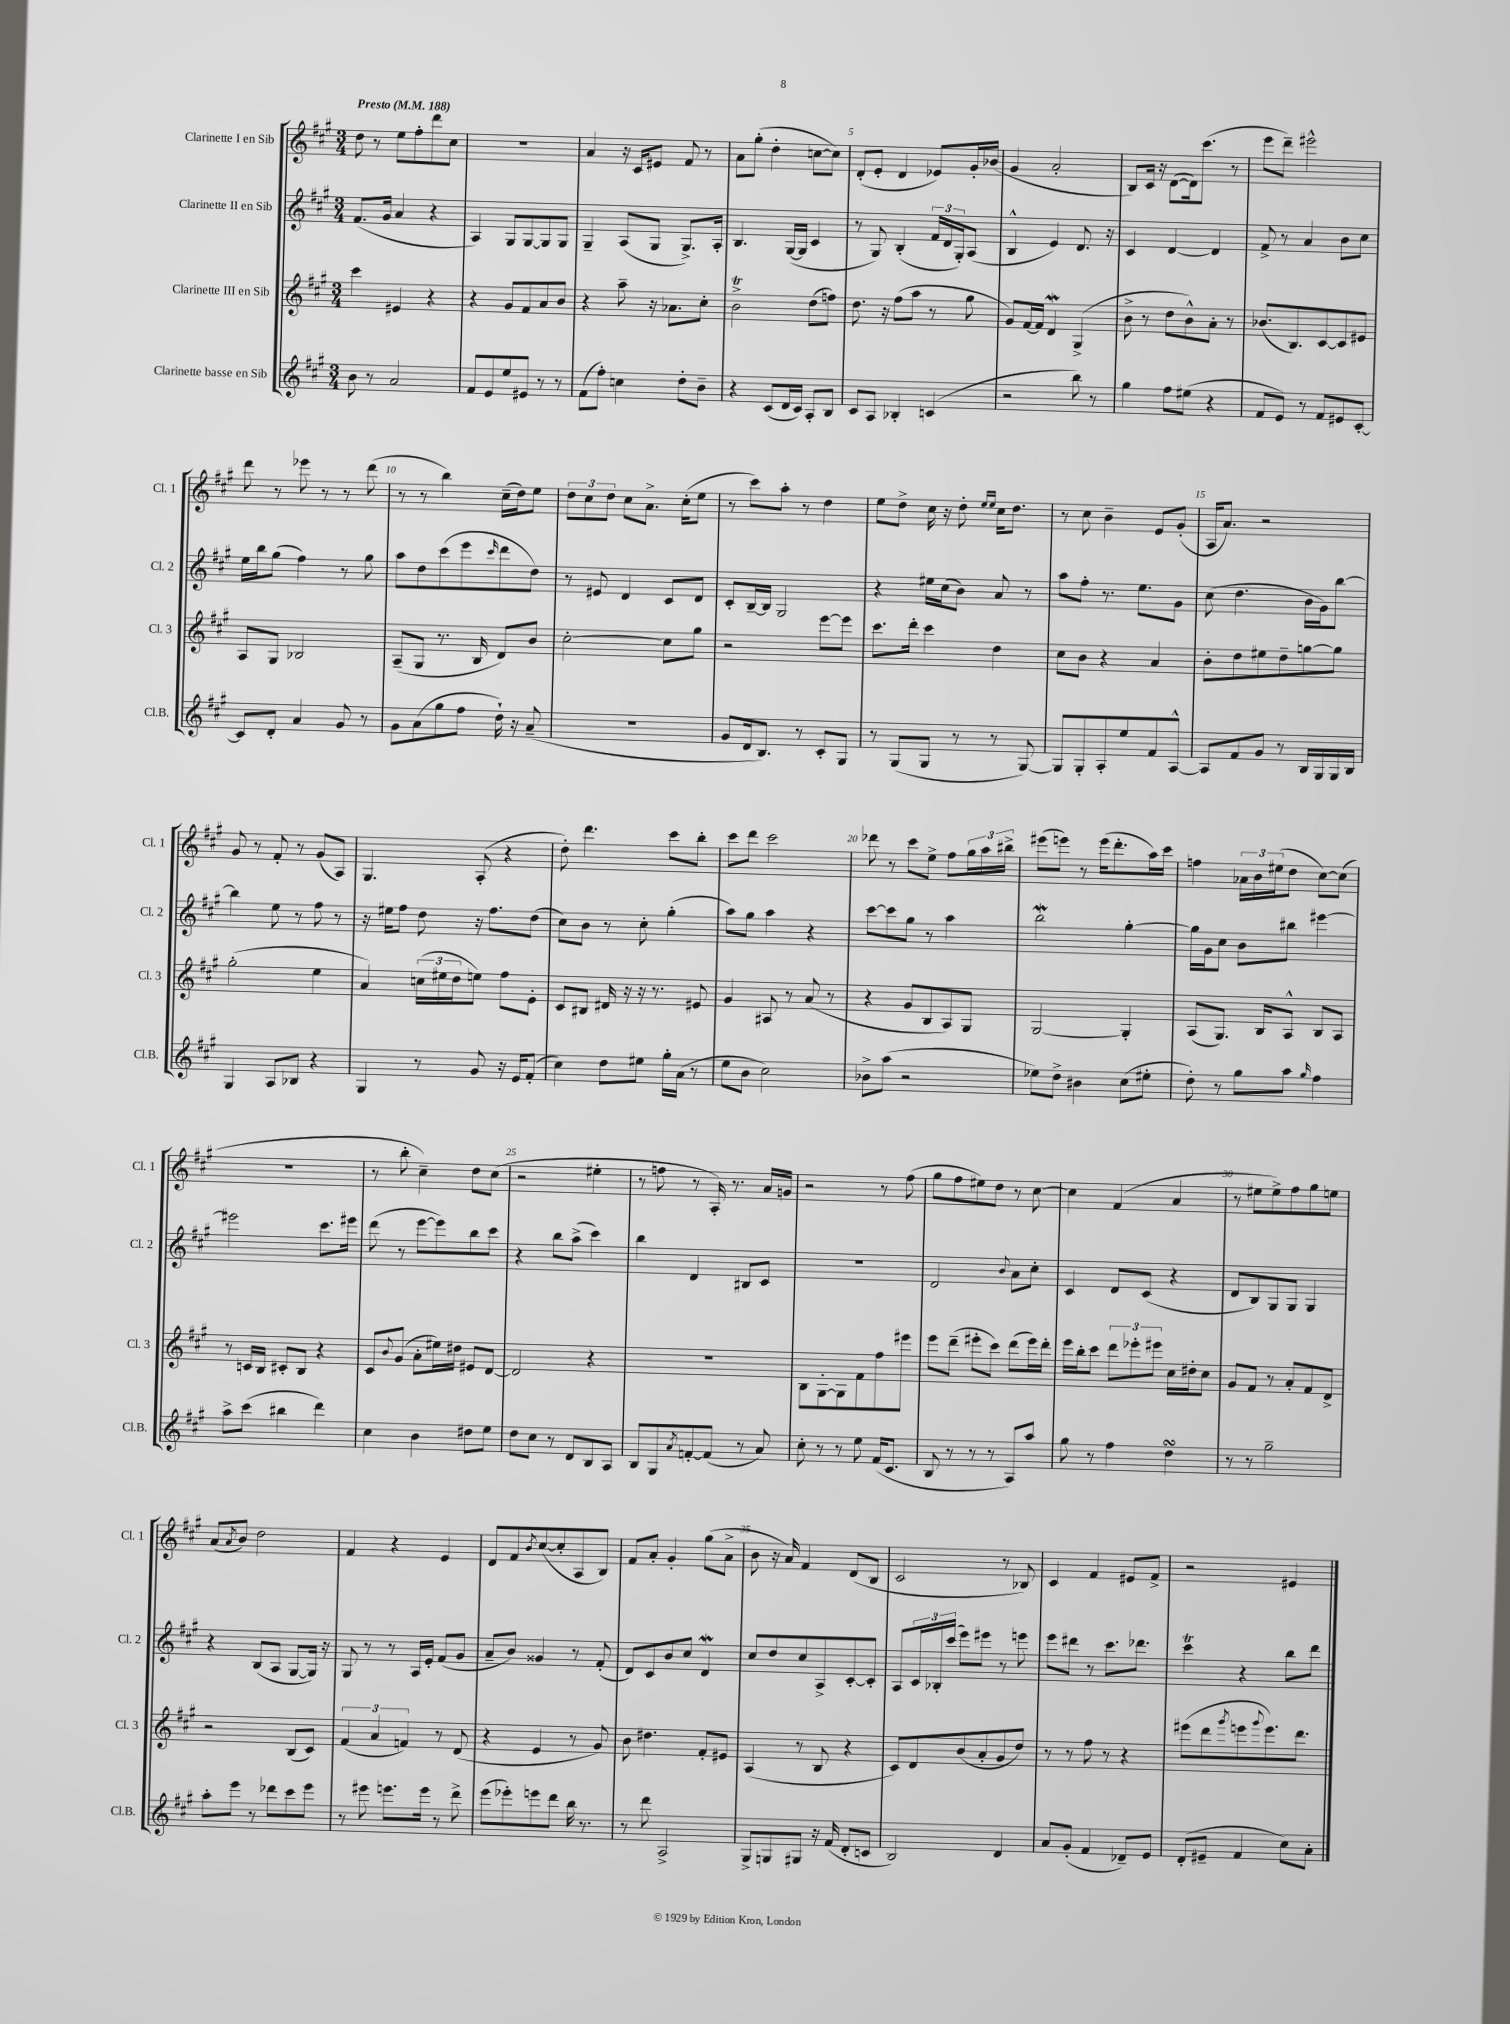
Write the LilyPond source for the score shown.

<<
\new StaffGroup <<
\new Staff = "s0" \with { instrumentName = "Clarinette I en Sib" shortInstrumentName = "Cl. 1" } {
    \clef treble \key a \major \numericTimeSignature \time 3/4 \tempo "Presto" 4 = 188
    d''8 r8 e''8 fis''8-. d'''8 cis''8 |
    R2. |
    a'4 r16 cis'16 eis'8 fis'8 r8 |
    a'8 gis''8-.( d''4-. c''8~ c''8) |
    d'8-.( e'8-. d'4 ees'8) gis'16-. bes'16( |
    gis'4 a'2-. |
    b8) cis'16 r16 d'8~( d'16) cis'''8.( r8 |
    e'''8 d'''8--) eis'''2-^ |
    d'''8 r8 ees'''8 r8 r8 d'''8( |
    r8 r8 b''4) cis''16--( d''16) e''8 |
    \tuplet 3/2 { d''8 cis''8 d''8 } cis''8 a'8.-> cis''16-.( e''8 |
    r8 cis'''8) a''8-. r8 d''4 |
    e''8 d''8-> cis''16 r16 d''8-. \grace { e''16 e''16 } cis''16 d''8. |
    r8 cis''8 b'4-- e'8 gis'8-.( |
    a16 a'8.) r2 |
    gis'8 r8 fis'8-. r8 gis'8( a8) |
    gis4. a8-.( r4 |
    d''8-.) d'''4. cis'''8 b''8-. |
    cis'''8 d'''8 cis'''2 |
    des'''8 r8 cis'''8 e''8-> fis''8 \tuplet 3/2 { gis''16 a''16 bis''16-> } |
    eis'''8( e'''8) r8 e'''16( d'''8.-. a''16) cis'''16 |
    f''4 \tuplet 3/2 { aes'16 b'16 eis''16( } d''8 cis''8~) cis''8( |
    R2. |
    r8 b''8-. cis''4--) d''8 cis''8( |
    r2 eis''4-. |
    r8 f''8 r8 a16-.) r8. a'16 g'16 |
    r2 r8 fis''8( |
    gis''8 fis''8 eis''8) d''8 r8 cis''8~ |
    cis''4 fis'4( a'4 |
    r8 eis''8 eis''8->) fis''8 gis''8 e''8 |
    a'8( \acciaccatura { a'8 } b'8) d''2 |
    fis'4 r4 e'4 |
    d'8 fis'8 \acciaccatura { b'8 } cis''8~( cis''8-. a8 b8) |
    fis'8 a'8-. gis'4-. gis''8( a'8-> |
    b'8 r16 a'16) fis'4 d'8( b8 |
    cis'2 r8 bes8) |
    cis'4 fis'4 eis'8 fis'8-> |
    r2 eis'4 \bar "|." |
}
\new Staff = "s1" \with { instrumentName = "Clarinette II en Sib" shortInstrumentName = "Cl. 2" } {
    \clef treble \key a \major \numericTimeSignature \time 3/4
    fis'8.( gis'16 a'4 r4 |
    a4) gis8 gis8~ gis8 gis8 |
    gis4-- a8( gis8 gis8.->) a16-. |
    b4. gis16~( gis16 cis'4 |
    r8 gis8) b4-.( \tuplet 3/2 { fis'16 d'16 gis16-.) } a8( |
    b4-^ e'4) d'8. r16 |
    cis'4 d'4~ d'4 |
    fis'8-> r8 a'4 b'8 cis''8 |
    e''16 b''16 gis''8( fis''4) r8 gis''8 |
    a''8 d''8 cis'''8( e'''8 \grace { cis'''16 } d'''8 d''8) |
    r8 eis'8 d'4 cis'8 d'8 |
    cis'8-. b16~-- b16 gis2 |
    r4 eis''16 cis''16( b'8) a'8 r8 |
    a''8 fis''8-. r8. e''8. gis'8 |
    cis''8( d''4. b'16 gis'16) b''8~ |
    b''4 e''8 r8 fis''8 r8 |
    r16 eis''16 fis''8 d''8 r16 fis''8. d''8( |
    cis''8) b'8 r8 cis''8-. gis''4-.( |
    a''8) gis''8 a''4 r4 |
    cis'''8~ cis'''8 gis''8 r8 a''4 |
    b''2\mordent gis''4~-. |
    gis''16 gis'16 cis''8 b'8 bis''8 eis'''4~ |
    eis'''2 cis'''8. eis'''16 |
    d'''8( r8 e'''8~ e'''8) b''8 cis'''8 |
    r4 b''8 a''8->( cis'''4) |
    b''4 d'4 bis8 cis'8 |
    R2. |
    d'2 \appoggiatura { b'8 } a'8 cis''8-. |
    cis'4 d'8 cis'8( r4 |
    d'8 b8) gis8 gis8 gis4 |
    r4 b8( a8 gis8~ gis16) r16 |
    gis8 r8 r8 a16 e'16-. fis'8( gis'8 |
    a'8-- b'8) gisis'4 r8 fis'8-.( |
    d'8) cis'8 b'8 cis''8 d'4\mordent |
    cis''8 d''8 cis''8 a8-> cis'8~-. cis'8-. |
    a8 \tuplet 3/2 { cis'16 bes16-. cis'''16( } e'''8) eis'''8 r8 e'''8 |
    e'''8 dis'''8 r8 cis'''8. des'''8. |
    cis'''4\trill r4 b''8 d'''8 \bar "|." |
}
\new Staff = "s2" \with { instrumentName = "Clarinette III en Sib" shortInstrumentName = "Cl. 3" } {
    \clef treble \key a \major \numericTimeSignature \time 3/4
    cis'''4 eis'4 r4 |
    r4 gis'8 fis'8 a'8 b'8 |
    r4 a''8-- r16 aes'8. cis''8-. |
    b'2->\trill d''8( f''8) |
    d''8. r16 fis''8( a''8 r8 gis''8 |
    gis'8) fis'16~ fis'16 d'4\mordent gis4->( |
    b'8-> r8 d''8 b'8-^) a'8-. r8 |
    bes'8.( b8.) cis'8~ cis'8 eis'8 |
    a8 gis8 bes2 |
    a8--( gis8 r8. b16 d'8) b'8 |
    cis''2~-. cis''8 gis''8 |
    r2 e'''8~ e'''8 |
    cis'''8. d'''16-. cis'''4 d''4 |
    cis''8 b'8 r4 a'4 |
    b'8-. d''8 eis''8 d''8-- g''8~ g''8 |
    gis''2-.( e''4 |
    a'4) \tuplet 3/2 { c''16( eis''16 d''16 } e''8) fis''8 e'8-. |
    cis'8 bis8 dis'16 r16 r16 r8. eis'8 |
    gis'4 ais8 r8 a'8( r8 |
    r4 gis'8 b8 a8) gis8 |
    gis2~ gis4-. |
    a8( gis8.) b16 a8-^ b8 a8 |
    r8 c'16 b16 cis'8-. b8 r4 |
    cis'8 \appoggiatura { b'8 } gis'8( a'8-. eis''16) dis''16 eis'8 d'8~ |
    d'2 r4 |
    R2. |
    b8 gis8~-. gis8 fis'8 fis''8 eis'''8 |
    e'''8 d'''8--( eis'''8-. cis'''8) d'''8( eis'''16) d'''16-. |
    e'''16 b''16-. cis'''8 \tuplet 3/2 { d'''8 ees'''8-. eis'''8 } cis''16 dis''16-. cis''8 |
    gis'8 fis'8 r8 a'8-. fis'8 d'8-> |
    r2 b8( cis'8) |
    \tuplet 3/2 { fis'4( a'4 f'4) } r8 d'8( |
    r4 e'4 r8 gis'8) |
    b'8 dis''4. fis'8-. eis'8 |
    a4( r8 b8 r4 |
    cis'8) d'8 b'8( a'8-. gis'8 d''8) |
    r8 r8 fis''8 r8 r4 |
    eis'''8( d'''8 \acciaccatura { gis'''8 } e'''8 \appoggiatura { gis'''8 } e'''8.) d'''8. \bar "|." |
}
\new Staff = "s3" \with { instrumentName = "Clarinette basse en Sib" shortInstrumentName = "Cl.B." } {
    \clef treble \key a \major \numericTimeSignature \time 3/4
    b'8 r8 a'2 |
    fis'8 e'8 e''8 eis'8 r8 r8 |
    fis'8( fis''8-.) c''4 d''8-. b'8-- |
    r4 cis'8( d'16 cis'16) a8-. b8 |
    cis'8 a8 bes4-. c'4( |
    r2 b''8) r8 |
    gis''4 fis''8 eis''8( r4 |
    fis'8 e'8) r8 fis'8 eis'8 cis'8~-. |
    cis'8 d'8-. a'4 gis'8 r8 |
    gis'8 a'8( gis''8 fis''8 d''16-!) r16 a'8--( |
    R2. |
    gis'8 d'16 b8.) r8 cis'8-. gis8 |
    r8 gis8( gis8 r8 r8 gis8~) |
    gis8 gis8-. a8-. e''8 fis'8 a8~-^ |
    a8 fis'8 gis'8 r8 b16 gis16 gis16 b16 |
    gis4 a8 bes8 r4 |
    gis4 r8 gis'8 r16 e'16 fis'8-.( |
    cis''4) d''8 eis''8 gis''16-. a'16( r8 |
    e''8 b'8 cis''2) |
    bes'8-> a''8( r2 |
    ees''8) d''8-> bis'4 cis''8( eis''8-. |
    d''8-.) r8 gis''8 a''8 \grace { gis''16 } fis''4 |
    a''8-> cis'''8( bis''4 d'''4) |
    cis''4 b'4 dis''8 e''8 |
    d''8 cis''8 r8 d'8 b8 a8 |
    b8 gis8 \acciaccatura { a'8 } f'8~-. f'8( r8 a'8) |
    cis''8-. r8 r8 e''8 fis'16( cis'8. |
    b8 r8 r8 r8 a8) a''8 |
    gis''8 r8 fis''4 d''4\turn |
    r8 r8 gis''2-- |
    a''8-. e'''8 r8 des'''8 cis'''8 e'''8 |
    r8 eis'''8 e'''8. e'''16 r8 d'''8-> |
    e'''8( ees'''8-.) e'''8 d'''8 b''16 r8. |
    r8 d'''8 a2-> |
    gis8-> g8 gis8 r16 fis'16( d'8-. c'8 |
    b2) d'4 |
    a'8 gis'8-.( fis'4 des'8--) e'8 |
    d'8-.( eis'8-- fis'4 cis''8) a'8-. \bar "|." |
}
>>
>>
\layout { \context { \Score \override BarNumber.break-visibility = ##(#f #t #t) barNumberVisibility = #(every-nth-bar-number-visible 5) } }
